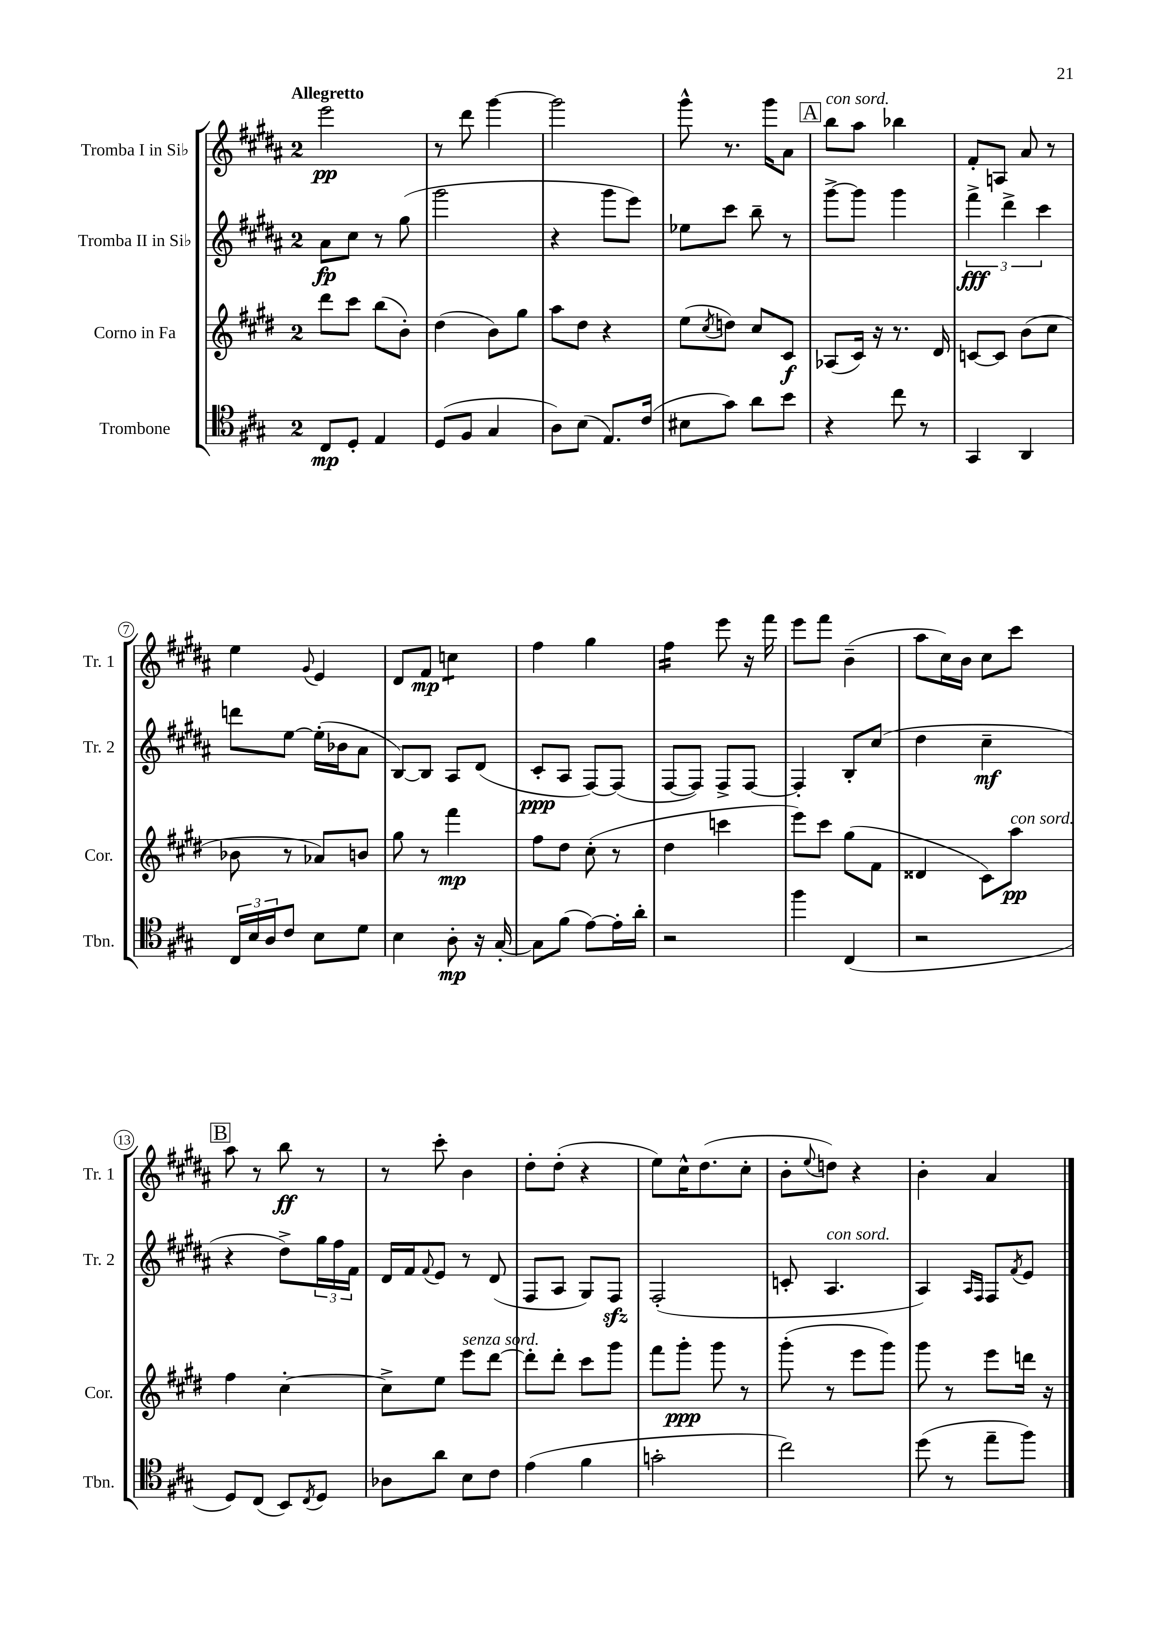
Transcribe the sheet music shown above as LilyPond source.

<<
\new StaffGroup <<
\new Staff = "s0" \with { instrumentName = "Tromba I in Sib" shortInstrumentName = "Tr. 1" } {
    \clef treble \key b \major \once \override Staff.TimeSignature.style = #'single-digit \time 2/4 \tempo "Allegretto"
    e'''2\pp |
    r8 dis'''8 gis'''4~ |
    gis'''2 |
    gis'''8-^ r8. gis'''16 ais'8 |
    \mark \markup { \box "A" } b''8^\markup { \italic "con sord." } ais''8 bes''4 |
    fis'8-. a8 ais'8 r8 |
    e''4 \appoggiatura { gis'8 } e'4 |
    dis'8 fis'8\mp c''4:8 |
    fis''4 gis''4 |
    fis''4:16 e'''8 r16 fis'''16 |
    e'''8 fis'''8 b'4--( |
    ais''8 cis''16) b'16 cis''8 cis'''8 |
    \mark \markup { \box "B" } ais''8 r8 b''8\ff r8 |
    r8 cis'''8-. b'4 |
    dis''8-. dis''8-.( r4 |
    e''8) cis''16-^ dis''8.( cis''8-. |
    b'8-. \appoggiatura { e''8 } d''8) r4 |
    b'4-. ais'4 \bar "|." |
}
\new Staff = "s1" \with { instrumentName = "Tromba II in Sib" shortInstrumentName = "Tr. 2" } {
    \clef treble \key b \major \once \override Staff.TimeSignature.style = #'single-digit \time 2/4
    ais'8\fp cis''8 r8 gis''8( |
    gis'''2 |
    r4 gis'''8 e'''8) |
    ees''8 cis'''8 b''8-- r8 |
    \mark \markup { \box "A" } gis'''8~-> gis'''8 gis'''4 |
    \tuplet 3/2 { fis'''4->\fff dis'''4-> cis'''4 } |
    d'''8 e''8~ e''16-.( bes'16 ais'8 |
    b8~) b8 ais8 dis'8( |
    cis'8-.\ppp ais8 fis8~) fis8( |
    fis8~ fis8) fis8-> fis8~ |
    fis4-. b8-. cis''8( |
    dis''4 cis''4--\mf |
    \mark \markup { \box "B" } r4 dis''8->) \tuplet 3/2 { gis''16 fis''16 fis'16 } |
    dis'16 fis'16 \appoggiatura { fis'8 } e'8 r8 dis'8( |
    fis8 ais8 gis8) fis8\sfz |
    fis2-.( |
    c'8-. ais4.^\markup { \italic "con sord." } |
    ais4) \grace { ais16 fis16 } fis8 \acciaccatura { fis'8 } e'8 \bar "|." |
}
\new Staff = "s2" \with { instrumentName = "Corno in Fa" shortInstrumentName = "Cor." } {
    \clef treble \key e \major \once \override Staff.TimeSignature.style = #'single-digit \time 2/4
    dis'''8 cis'''8 b''8( b'8-.) |
    dis''4( b'8) gis''8 |
    a''8 dis''8 r4 |
    e''8( \acciaccatura { cis''8 } d''8) cis''8 cis'8\f |
    \mark \markup { \box "A" } aes8( cis'16) r16 r8. dis'16 |
    c'8~ c'8 b'8( cis''8 |
    bes'8 r8 aes'8) b'8 |
    gis''8 r8 fis'''4\mp |
    fis''8 dis''8 cis''8-.( r8 |
    dis''4 c'''4 |
    e'''8) cis'''8 gis''8( fis'8 |
    disis'4 cis'8) a''8\pp^\markup { \italic "con sord." } |
    \mark \markup { \box "B" } fis''4 cis''4~-. |
    cis''8-> e''8 e'''8^\markup { \italic "senza sord." } dis'''8~ |
    dis'''8-. dis'''8-. cis'''8 gis'''8 |
    fis'''8 gis'''8-.\ppp gis'''8 r8 |
    gis'''8-.( r8 e'''8 gis'''8) |
    gis'''8 r8 e'''8 d'''16 r16 \bar "|." |
}
\new Staff = "s3" \with { instrumentName = "Trombone" shortInstrumentName = "Tbn." } {
    \clef tenor \key a \major \once \override Staff.TimeSignature.style = #'single-digit \time 2/4
    cis8\mp d8-. e4 |
    d8( fis8 gis4 |
    a8) b8( e8.) cis'16( |
    bis8 gis'8) a'8 b'8 |
    \mark \markup { \box "A" } r4 cis''8 r8 |
    gis,4 a,4 |
    \tuplet 3/2 { cis16 b16 a16 } cis'8 b8 d'8 |
    b4 a8-.\mp r16 gis16~-. |
    gis8 fis'8( e'8~) e'16-. a'16-. |
    r2 |
    fis''4 cis4( |
    r2 |
    \mark \markup { \box "B" } d8) cis8( b,8) \acciaccatura { cis8 } d8 |
    aes8 a'8 b8 cis'8 |
    e'4( fis'4 |
    g'2-. |
    cis''2) |
    d''8( r8 e''8-- fis''8) \bar "|." |
}
>>
>>
\layout { \context { \Score \override BarNumber.stencil = #(make-stencil-circler 0.1 0.3 ly:text-interface::print) } }
